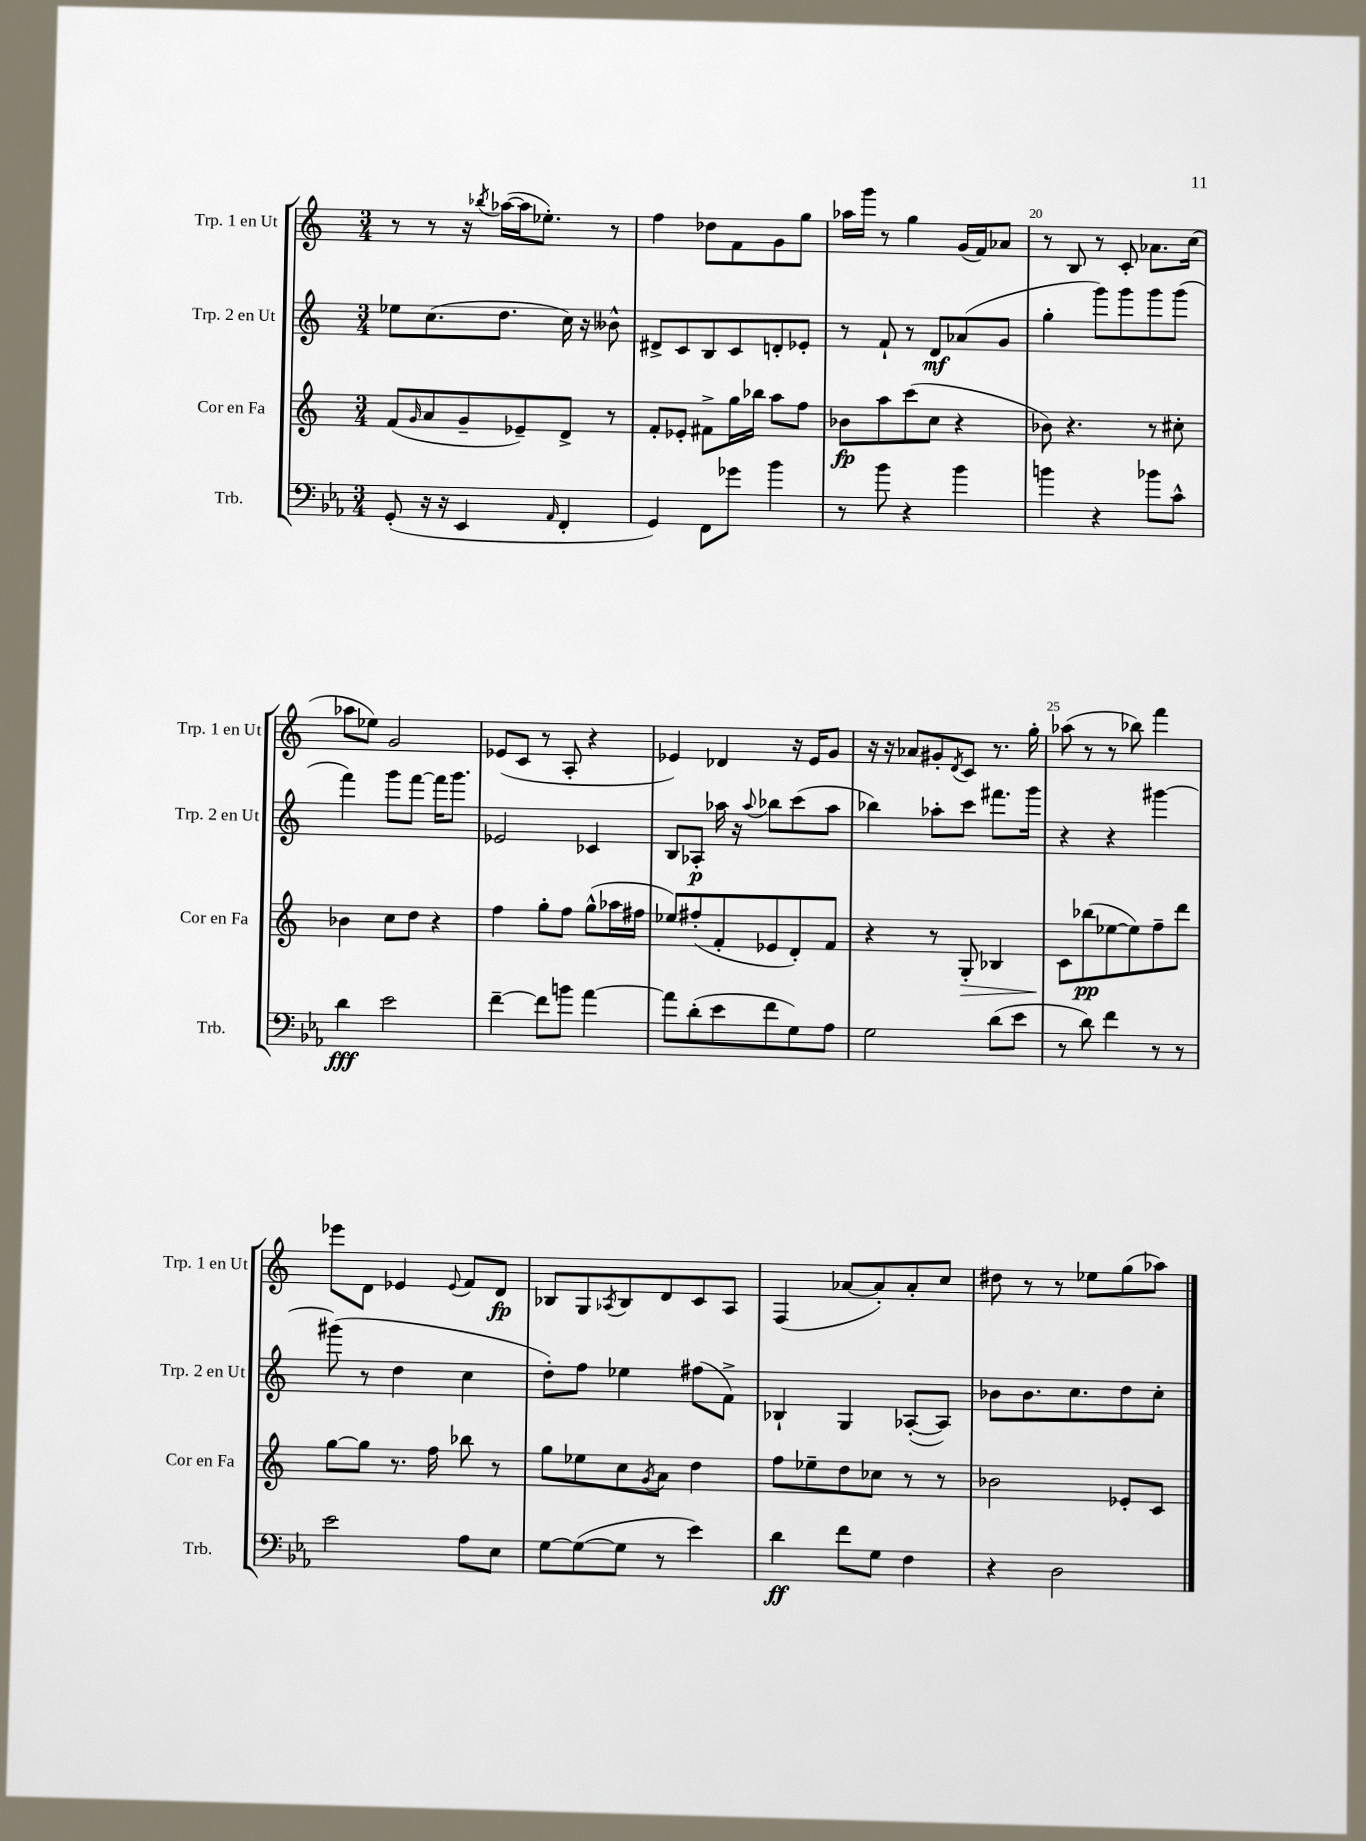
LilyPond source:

<<
\new StaffGroup <<
\new Staff = "s0" \with { instrumentName = "Trp. 1 en Ut" shortInstrumentName = "Trp. 1 en Ut" } {
    \clef treble \key c \major \numericTimeSignature \time 3/4
    r8 r8 r16 \acciaccatura { bes''8 } aes''16~( aes''16 ees''8.-.) r8 |
    f''4 des''8 f'8 g'8 g''8 |
    aes''16 g'''16 r8 g''4 g'16( f'16) aes'8 |
    r8 b8 r8 c'8-. aes'8. c''16( |
    aes''8 ees''8) g'2 |
    ees'8( c'8 r8 a8-. r4 |
    ees'4) des'4 r16 ees'16 g'8 |
    r16 r16 aes'8 gis'8-. \acciaccatura { d'8 } c'8 r8. g''16-. |
    aes''8( r8 r8 bes''8) f'''4 |
    ees'''8 d'8 ees'4 \appoggiatura { ees'8 } f'8 d'8\fp |
    bes8 g8 \acciaccatura { aes8 } bes8 d'8 c'8 aes8 |
    f4( aes'8~ aes'8-.) aes'8-. c''8 |
    dis''8 r8 r8 ees''8 g''8( aes''8) \bar "|." |
}
\new Staff = "s1" \with { instrumentName = "Trp. 2 en Ut" shortInstrumentName = "Trp. 2 en Ut" } {
    \clef treble \key c \major \numericTimeSignature \time 3/4
    ees''8 c''8.( d''8. c''16) r16 beses'8-^ |
    dis'8-> c'8 b8 c'8 d'8-. ees'8-. |
    r8 f'8-! r8 d'8\mf aes'8( g'8 |
    g''4-. g'''8) g'''8 g'''8 g'''8( |
    f'''4) g'''8 f'''8~ f'''16 g'''8. |
    ees'2 ces'4 |
    b8 aes8-.\p aes''16 r16 \appoggiatura { aes''8 } bes''8 c'''8( aes''8 |
    bes''4) aes''8-. c'''8 fis'''8. g'''16 |
    r4 r4 gis'''4~ |
    gis'''8( r8 d''4 c''4 |
    d''8-.) f''8 ees''4 fis''8( f'8->) |
    bes4-! g4 aes8~-.( aes8) |
    bes'8 bes'8. c''8. d''8 c''8-. \bar "|." |
}
\new Staff = "s2" \with { instrumentName = "Cor en Fa" shortInstrumentName = "Cor en Fa" } {
    \clef treble \key c \major \numericTimeSignature \time 3/4
    f'8( \grace { g'16 } a'8 g'8-- ees'8--) d'8-> r8 |
    f'8-. ees'8-. fis'8-> g''16 bes''16 a''8 f''8 |
    bes'8\fp a''8 c'''8( c''8 r4 |
    bes'8) r4. r8 cis''8-. |
    bes'4 c''8 d''8 r4 |
    f''4 g''8-. f''8 g''8-^( aes''16 fis''16 |
    ees''8) fis''8-.( f'8-. ees'8 d'8-.) f'8 |
    r4 r8 g8-.\> bes4 |
    c'8\! bes''8\pp( ees''8~ ees''8) f''8-- d'''8 |
    g''8~ g''8 r8. f''16 bes''8 r8 |
    g''8 ees''8 c''8 \acciaccatura { g'8 } a'8 d''4 |
    f''8 ees''8-- d''8 ces''8 r8 r8 |
    bes'2 ees'8-. c'8 \bar "|." |
}
\new Staff = "s3" \with { instrumentName = "Trb." shortInstrumentName = "Trb." } {
    \clef bass \key ees \major \numericTimeSignature \time 3/4
    g,8-.( r16 r16 ees,4 \grace { aes,16 } f,4-. |
    g,4) f,8 ges'8 bes'4 |
    r8 bes'8 r4 bes'4 |
    b'4 r4 bes'8 c'8-^ |
    d'4\fff ees'2 |
    f'4~-- f'8 b'8 aes'4~ |
    aes'8 d'8-.( ees'8 f'8 g8) aes8 |
    g2 d'8( ees'8 |
    r8 d'8) f'4 r8 r8 |
    ees'2 aes8 ees8 |
    g8~ g8~( g8 r8 ees'4) |
    d'4\ff f'8 g8 f4 |
    r4 d2 \bar "|." |
}
>>
>>
\layout { \context { \Score currentBarNumber = #17 \override BarNumber.break-visibility = ##(#f #t #t) barNumberVisibility = #(every-nth-bar-number-visible 5) } }
